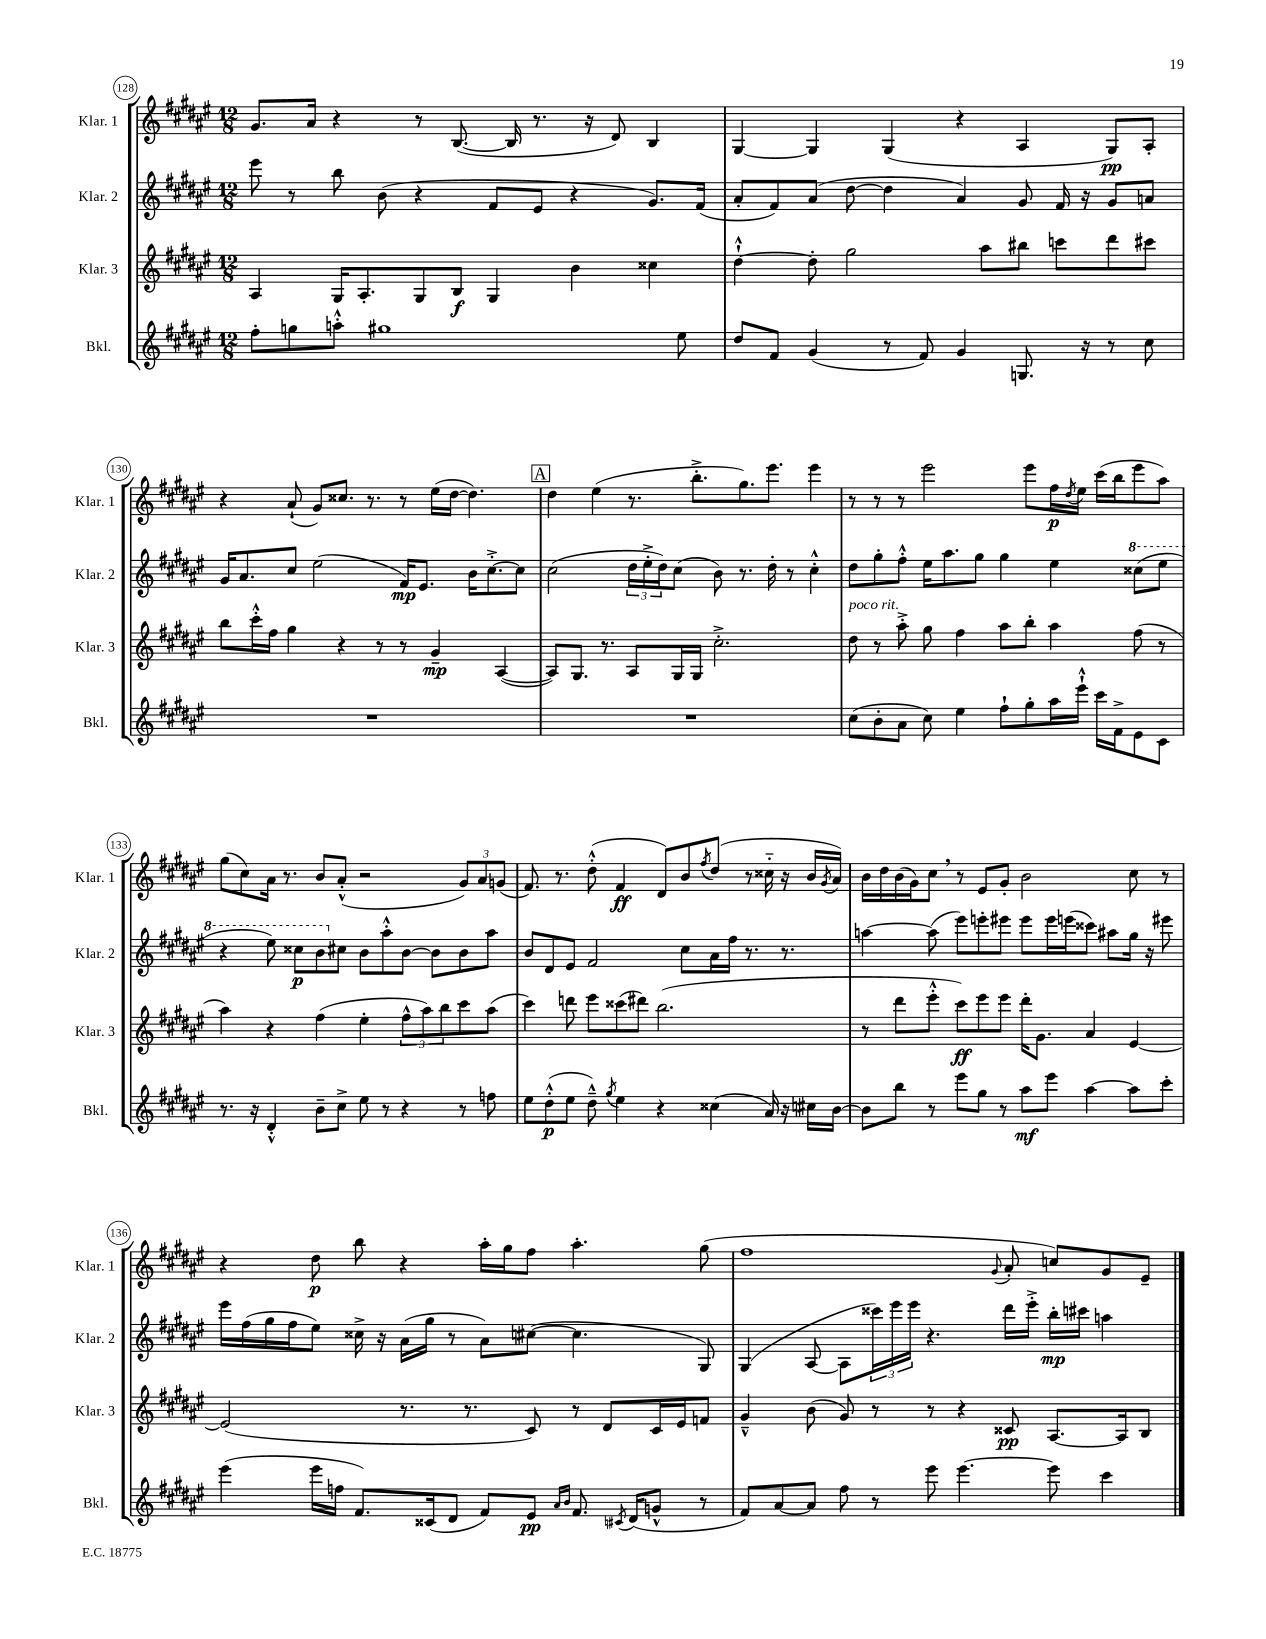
<<
\new StaffGroup <<
\new Staff = "s0" \with { instrumentName = "Klar. 1" shortInstrumentName = "Klar. 1" } {
    \clef treble \key fis \major \numericTimeSignature \time 12/8
    gis'8. ais'16 r4 r8 b8.~( b16 r8. r16 dis'8) b4 |
    gis4~ gis4 gis4( r4 ais4 gis8\pp) ais8-. |
    r4 ais'8-!( gis'8) cisis''8. r8. r8 eis''16( dis''16~ dis''4.) |
    \mark \markup { \box "A" } dis''4 eis''4( r8. b''8.-.-> gis''8.) eis'''8. eis'''4 |
    r8 r8 r8 eis'''2 eis'''8 fis''16\p \acciaccatura { dis''8 } eis''16 cis'''16( b''16 eis'''8 ais''8) |
    gis''8( cis''8) ais'16 r8. b'8 ais'8-.-^( r2 \tuplet 3/2 { gis'8) ais'8 g'8( } |
    fis'8.) r8. dis''8-.-^( fis'4\ff dis'8) b'8 \acciaccatura { fis''8 } dis''8( r8 cisis''16-_ r16 b'16 \acciaccatura { gis'8 } ais'16) |
    b'16 dis''16 b'16( gis'16) cis''8 \breathe r8 eis'8 gis'8-. b'2 cis''8 r8 |
    r4 dis''8\p b''8 r4 ais''16-. gis''16 fis''8 ais''4.-. gis''8( |
    fis''1 \appoggiatura { gis'8 } ais'8-. c''8) gis'8 eis'8-- \bar "|." |
}
\new Staff = "s1" \with { instrumentName = "Klar. 2" shortInstrumentName = "Klar. 2" } {
    \clef treble \key fis \major \numericTimeSignature \time 12/8
    eis'''8 r8 b''8 b'8( r4 fis'8 eis'8 r4 gis'8.) fis'16( |
    ais'8-. fis'8) ais'8( dis''8~ dis''4 ais'4) gis'8 fis'16 r16 gis'8 a'8 |
    gis'16 ais'8. cis''8 eis''2( fis'16\mp) eis'8. b'16 cis''8.~-.-> cis''8 |
    \mark \markup { \box "A" } cis''2( \tuplet 3/2 { dis''16 eis''16-.-> dis''16) } cis''8( b'8) r8. dis''16-. r8 cis''4-.-^ |
    dis''8 gis''8-. fis''8-.-^ eis''16 ais''8. gis''8 gis''4 eis''4 \ottava #1 cisis'''8( eis'''8 |
    r4 eis'''8) cisis'''8\p b''8 \ottava #0 cis''!8 b'8 ais''8-.-^ b'8~ b'8 b'8 ais''8 |
    b'8 dis'8 eis'8 fis'2 cis''8 ais'16 fis''16 r8. r8. |
    a''4~ a''8( eis'''8) e'''8-. eis'''8 eis'''8 eis'''16 e'''16( cisis'''8) ais''8 gis''16 r16 eis'''8 |
    eis'''16 fis''16( gis''16 fis''16 eis''8) cisis''16-> r16 ais'16( gis''16 r8 ais'8) cis''8~( cis''4. gis8) |
    gis4( ais8~ ais8 \tuplet 3/2 { cisis'''16) eis'''16 eis'''16 } r4. dis'''16 eis'''16-.-> b''16-.\mp cis'''16 a''4 \bar "|." |
}
\new Staff = "s2" \with { instrumentName = "Klar. 3" shortInstrumentName = "Klar. 3" } {
    \clef treble \key fis \major \numericTimeSignature \time 12/8
    ais4 gis16 ais8.-. gis8 b8\f gis4 b'4 cisis''4 |
    dis''4~-!-^ dis''8-. gis''2 ais''8 bis''8 c'''8 dis'''8 cis'''8 |
    b''8 cis'''16-.-^ fis''16 gis''4 r4 r8 r8 gis'4--\mp ais4~( |
    \mark \markup { \box "A" } ais8) gis8. r8. ais8 gis16 gis16 cis''2.-.-> |
    dis''8^\markup { \italic "poco rit." } r8 ais''8-.-> gis''8 fis''4 ais''8 b''8-. ais''4 fis''8( r8 |
    ais''4) r4 fis''4( eis''4-. \tuplet 3/2 { fis''8-^ ais''8) b''8 } cis'''8 ais''8( |
    cis'''4) d'''8 eis'''8 cisis'''8( dis'''8) b''2.( |
    r8 dis'''8 eis'''8-.-^ cis'''8\ff) eis'''8 eis'''8 dis'''16-. gis'8. ais'4 eis'4~ |
    eis'2( r8. r8. cis'8) r8 dis'8 cis'16 eis'16 f'8 |
    gis'4---^ b'8( gis'8) r8 r8 r4 cisis'8\pp ais8.~ ais16 b8 \bar "|." |
}
\new Staff = "s3" \with { instrumentName = "Bkl." shortInstrumentName = "Bkl." } {
    \clef treble \key fis \major \numericTimeSignature \time 12/8
    fis''8-. g''8 a''8-.-^ gis''1 eis''8 |
    dis''8 fis'8 gis'4( r8 fis'8) gis'4 g8. r16 r8 cis''8 |
    R1. |
    \mark \markup { \box "A" } R1. |
    cis''8( b'8-. ais'8 cis''8) eis''4 fis''8-! gis''8-. ais''16 eis'''16-!-^ cis'''16 fis'16-> eis'8 cis'8 |
    r8. r16 dis'4-.-^ b'8-- cis''8-> eis''8 r8 r4 r8 f''8 |
    eis''8 dis''8-.-^\p( eis''8 dis''8---^) \acciaccatura { gis''8 } eis''4 r4 cisis''4( ais'16) r16 cis''16 b'16~ |
    b'8 b''8 r8 eis'''8 gis''8 r8 ais''8\mf eis'''8 ais''4~ ais''8 cis'''8-. |
    eis'''4( eis'''16 f''16 fis'8.) cisis'16( dis'8 fis'8) eis'8\pp \grace { ais'16 b'16 } fis'8. \acciaccatura { cis'8 } dis'16( g'8-^ r8 |
    fis'8) ais'8~ ais'8 fis''8 r8 eis'''8 eis'''4.~ eis'''8 cis'''4 \bar "|." |
}
>>
>>
\layout { \context { \Score currentBarNumber = #128 \override BarNumber.stencil = #(make-stencil-circler 0.1 0.3 ly:text-interface::print) } }
